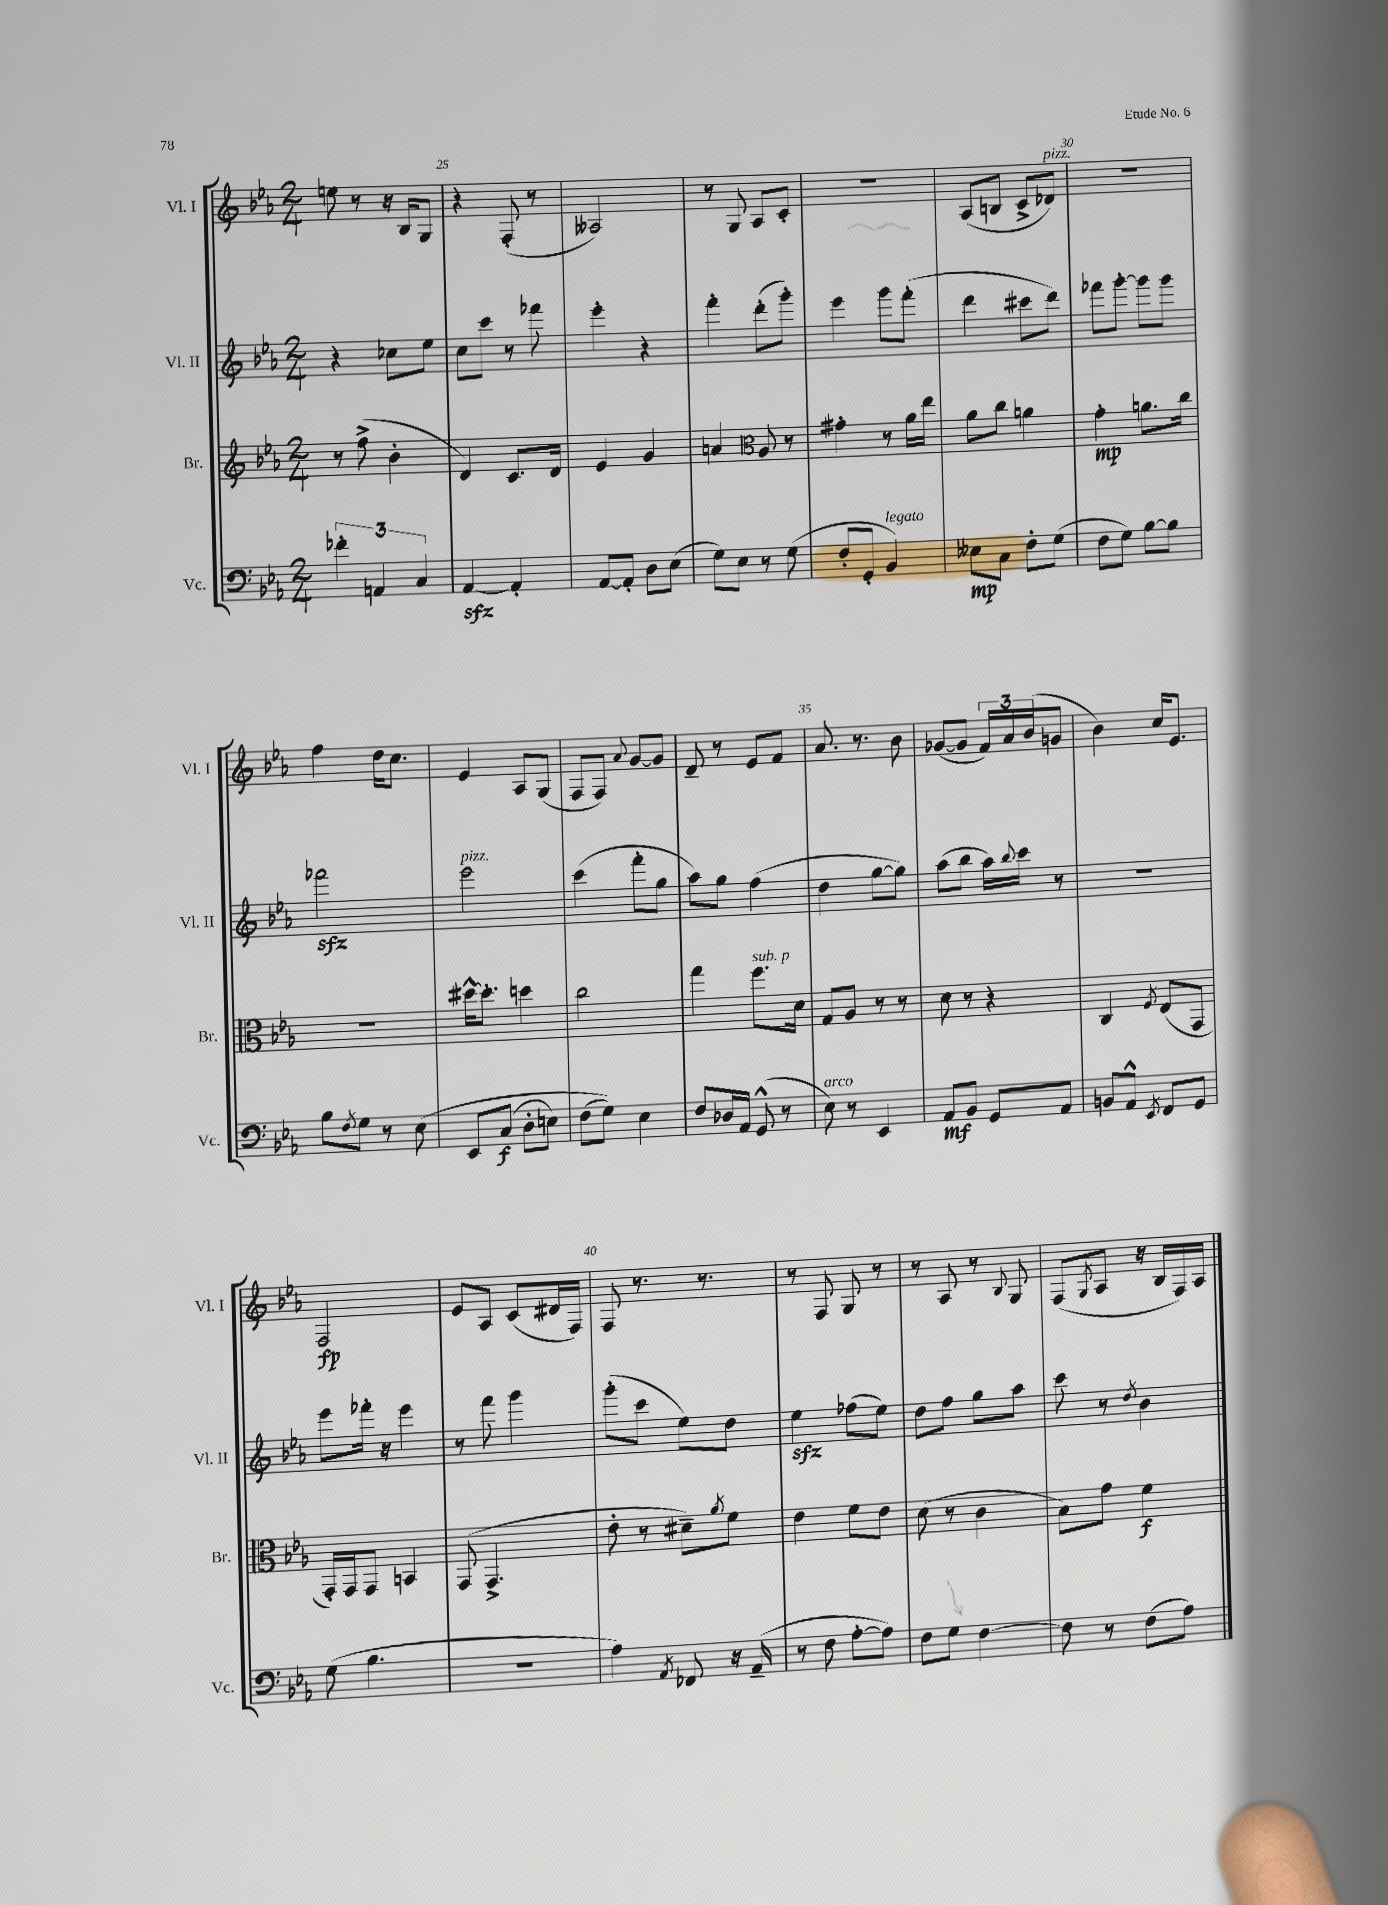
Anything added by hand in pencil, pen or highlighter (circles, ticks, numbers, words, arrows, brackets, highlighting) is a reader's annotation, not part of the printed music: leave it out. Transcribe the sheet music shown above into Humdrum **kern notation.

**kern	**kern	**kern	**kern
*staff4	*staff3	*staff2	*staff1
*clefF4	*clefG2	*clefG2	*clefG2
*k[b-e-a-]	*k[b-e-a-]	*k[b-e-a-]	*k[b-e-a-]
*M2/4	*M2/4	*M2/4	*M2/4
6f-'	8r	4r	8ee
.	(8ff^	.	8r
6AA	.	.	.
.	4b-'	8cc-	16r
.	.	.	16B-
6C	.	.	.
.	.	8ee-	8G
=	=	=	=
[4AA-	4d)	8cc	4r
.	.	8ccc	.
4AA-']	8.c	8r	(8F'
.	.	8fff-	8r
.	16d	.	.
=	=	=	=
[8AA-	4e-	4eee-'	2A--)
8AA-']	.	.	.
8D	4g	4r	.
(8E-	.	.	.
=	=	=	=
8G)	4a	4fff'	8r
8E-	.	.	8G
*	*clefC3	*	*
8r	8A-	(8ddd'	8A-
(8G	8r	8ggg')	8c'
=	=	=	=
8F'	4g#'	4eee-	2r
8GG'	.	.	.
4BB-)	8r	8ggg	.
.	16a-	(8fff'	.
.	16ee-	.	.
=	=	=	=
8E--	8a-	4ddd	(8A-
8C	8cc	.	8B
8F'	4a	8ccc#	8c^
(8G	.	8ddd)	8d-)
=	=	=	=
8F	4g'	8fff-	2r
8G)	.	[8ggg'	.
[8B-	8.a	8ggg]	.
8B-]	.	8ggg	.
.	16cc	.	.
=	=	=	=
8B-	2r	2fff-	4ff
8qF	.	.	.
8G	.	.	.
8r	.	.	16dd
.	.	.	8.cc
&(8E-	.	.	.
=	=	=	=
8EE-	[16dd#^^	2eee-	4e-
.	8.dd#']	.	.
(8C	.	.	.
8D'	4dd	.	8A-
8E)	.	.	(8G
=	=	=	=
(8F	2cc	(4ccc	8F
8G)&)	.	.	8F)
.	.	.	8qqa-
4E-	.	8fff'	[8g
.	.	8gg	8g]
=	=	=	=
8F	4gg	8aa-)	8d~
16D-	.	8gg	8r
16AA-	.	.	.
(8GG^^	8.ff	(4ff	8e-
8r	.	.	8f
.	16d	.	.
=	=	=	=
8E-)	8G	4dd	8.a-
8r	8A-	.	.
.	.	.	8.r
4EE-	8r	[8gg	.
.	8r	8gg])	8b-
=	=	=	=
8AA-	8d	(8aa-	([8g-
8BB-	8r	8bb-	8g-]
8GG	4r	16aa-)	24f)
.	.	.	24a-
.	.	8qqbb-	.
.	.	16ccc	.
.	.	.	(24b-
8AA-	.	8r	8g
=	=	=	=
8BB	4C	2r	4b-)
8AA-^^	.	.	.
8qEE-	8qF	.	.
8FF	(8E-	.	16cc
.	.	.	8.e-
8GG	8GG	.	.
=	=	=	=
(8G	16GG')	8eee-	2F
.	16GG	.	.
4.B-	8GG	16fff-'	.
.	.	16r	.
.	4BB	4eee-	.
=	=	=	=
2r	(8GG	8r	8e-
.	4.GG^	8fff	8A-
.	.	4ggg	(8c
.	.	.	16d#
.	.	.	16F)
=	=	=	=
4A-)	8e-'	(8ggg'	8F
.	8r	8ccc	8.r
8qAA-	.	.	.
8FF-	8d#~)	8ee-)	.
.	.	.	8.r
.	8qa-	.	.
16r	8f	8dd	.
(16AA-~	.	.	.
=	=	=	=
8r	4e-	4ee-	8r
8F	.	.	8F
[8A-'	8f	(8ff-	8G
8A-])	8e-	8ee-)	8r
=	=	=	=
8F	(8d	8dd	8r
8G	8r	8ff	8A-
[4F	4c	8gg	8r
.	.	.	8qqB-
.	.	8aa-	8G
=	=	=	=
8F]	8B-)	8ccc	(8F
.	.	.	8qG
8r	8g	8r	8A-
.	.	8qdd	.
(8F	4f	4b-	16r
.	.	.	16B-
8A-)	.	.	16F)
.	.	.	16A-
==	==	==	==
*-	*-	*-	*-
